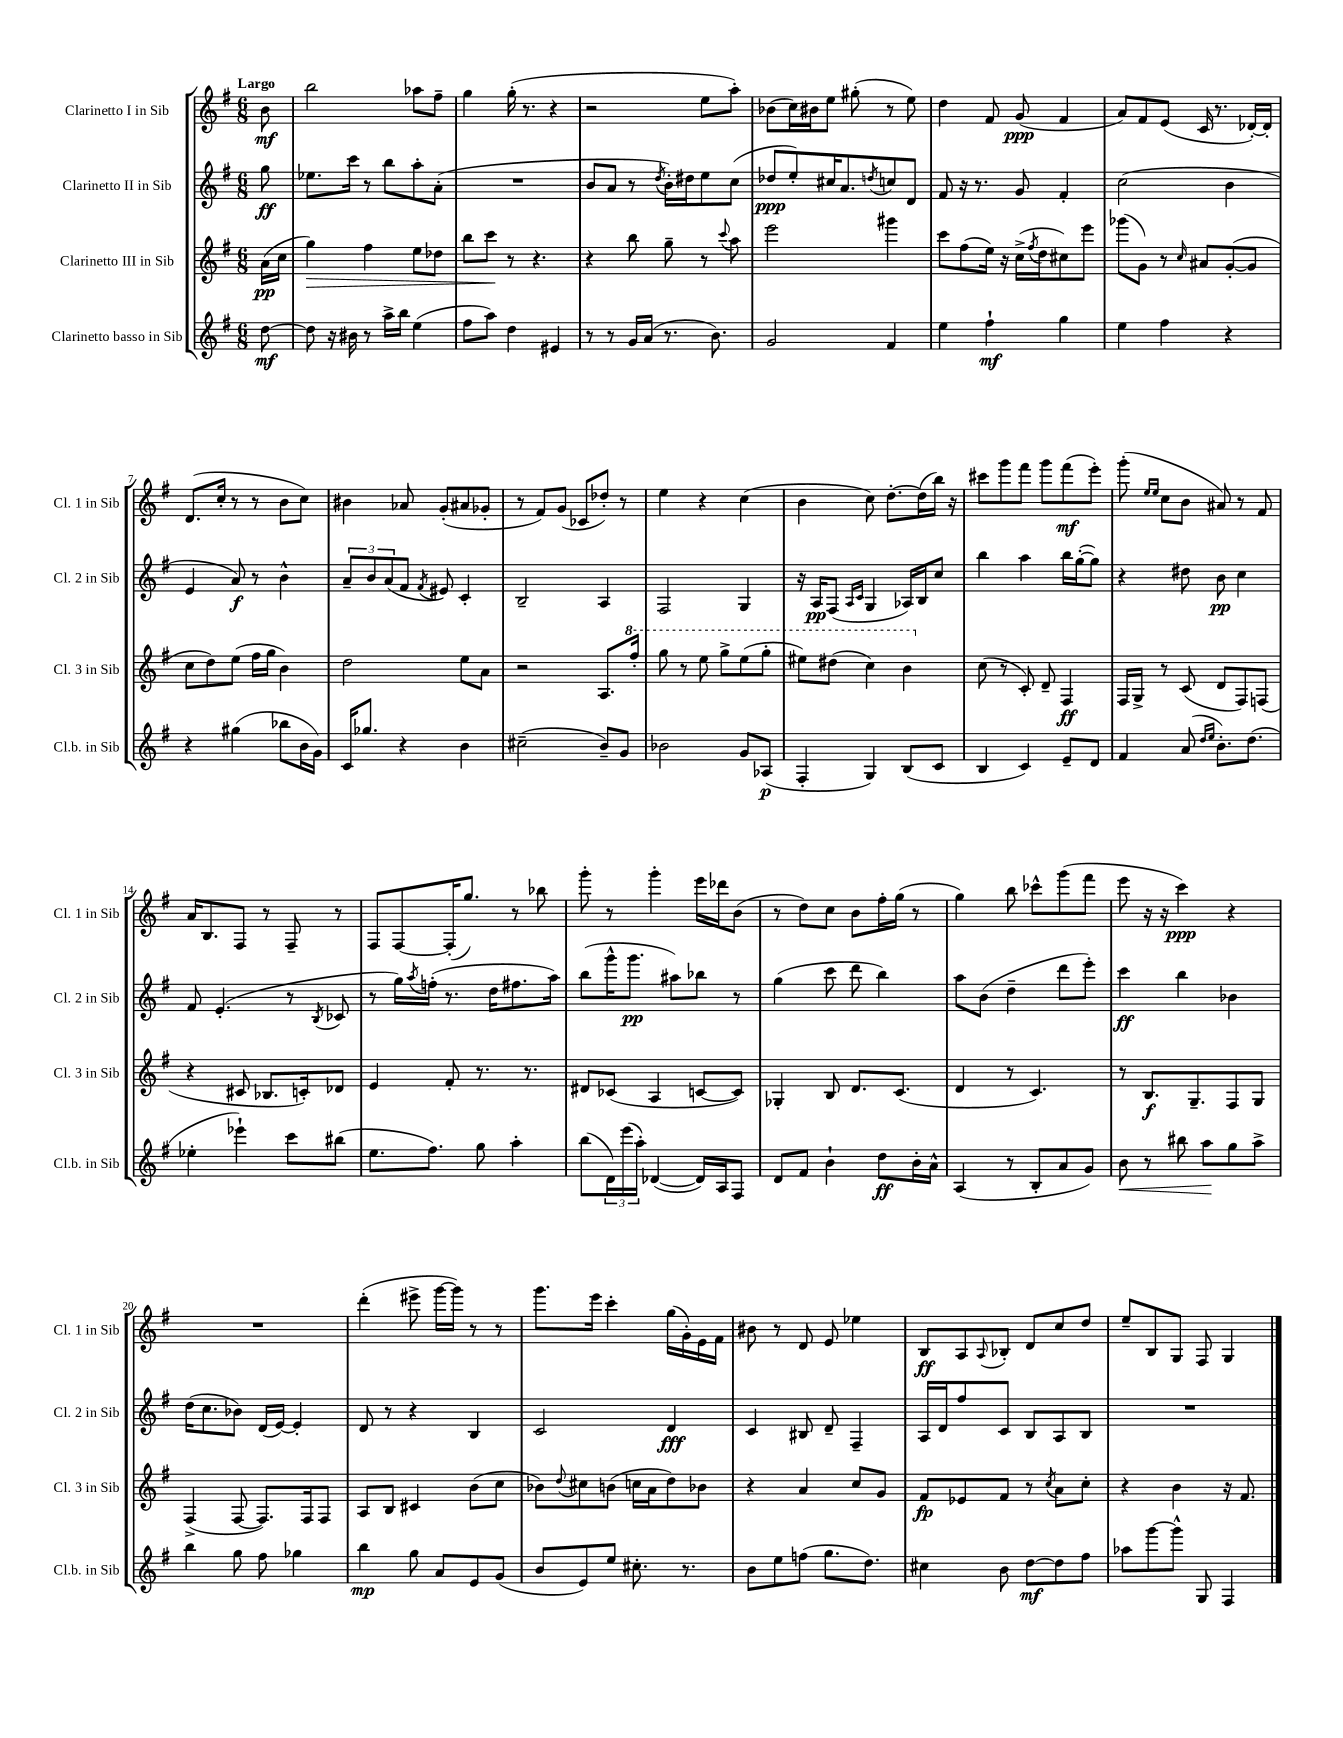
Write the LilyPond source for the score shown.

<<
\new StaffGroup <<
\new Staff = "s0" \with { instrumentName = "Clarinetto I in Sib" shortInstrumentName = "Cl. 1 in Sib" } {
    \clef treble \key g \major \numericTimeSignature \time 6/8 \partial 8 \tempo "Largo"
    b'8\mf |
    b''2 aes''8 fis''8-- |
    g''4 g''16-.( r8. r4 |
    r2 e''8 a''8-.) |
    bes'8( c''16) bis'16 e''8 gis''8-.( r8 e''8) |
    d''4 fis'8 g'8\ppp( fis'4 |
    a'8) fis'8 e'8( c'16 r8. des'16~-.) des'16-. |
    d'8.( c''16-. r8 r8 b'8 c''8) |
    bis'4 aes'8 g'8-.( ais'8 ges'8-. |
    r8 fis'8) g'8( ces'8 des''8-.) r8 |
    e''4 r4 c''4( |
    b'4 c''8) d''8.~-. d''16( b''16) r16 |
    cis'''8 g'''8 fis'''8 g'''8 fis'''8\mf( e'''8-.) |
    g'''8-.( \grace { e''16 e''16 } c''8 b'8 ais'8) r8 fis'8 |
    a'16 b8. fis8 r8 fis8-- r8 |
    fis8 fis8~ fis16-.( g''8.) r8 bes''8 |
    g'''8-. r8 g'''4-. e'''16 des'''16 b'8( |
    r8 d''8) c''8 b'8 fis''16-. g''16( r8 |
    g''4) b''8 ces'''8-^ g'''8( fis'''8 |
    e'''8 r16 r16 c'''4\ppp) r4 |
    R2. |
    d'''4-.( eis'''8-> g'''16~ g'''16) r8 r8 |
    g'''8. e'''16 c'''4-. g''16( g'16-.) e'16 fis'16 |
    bis'8 r8 d'8 e'8 ees''4 |
    b8\ff a8 \appoggiatura { a8 } bes8-. d'8 c''8 d''8 |
    e''8-- b8 g8 fis8 g4 \bar "|." |
}
\new Staff = "s1" \with { instrumentName = "Clarinetto II in Sib" shortInstrumentName = "Cl. 2 in Sib" } {
    \clef treble \key g \major \numericTimeSignature \time 6/8 \partial 8
    g''8\ff |
    ees''8. c'''16 r8 b''8 a''8-. a'8-.( |
    R2. |
    b'8 a'8 r8 \acciaccatura { d''8 } b'16-.) dis''16 e''8 c''8( |
    des''8\ppp e''8-.) cis''16 a'8. \acciaccatura { d''8 } c''8 d'8 |
    fis'8 r16 r8. g'8 fis'4-. |
    c''2( b'4 |
    e'4 a'8\f) r8 b'4-^ |
    \tuplet 3/2 { a'8-- b'8 a'8( } fis'8 \acciaccatura { fis'8 } eis'8) c'4-. |
    b2-- a4 |
    fis2 g4 |
    r16 a16\pp fis8( \grace { a16 c'16 } g4 aes16) b16 c''8 |
    b''4 a''4 b''16 g''16~-.( g''8) |
    r4 dis''8 b'8\pp c''4 |
    fis'8 e'4.-.( r8 \acciaccatura { b8 } ces'8 |
    r8 g''16) \acciaccatura { a''8 } f''16-.( r8. d''16 fis''8. a''16) |
    b''8( g'''16-^ g'''8.\pp ais''8) bes''8 r8 |
    g''4( c'''8 d'''8 b''4) |
    a''8 b'8( d''4-- d'''8 e'''8-.) |
    c'''4\ff b''4 bes'4 |
    d''16( c''8. bes'8) d'16( e'16~) e'4-. |
    d'8 r8 r4 b4 |
    c'2 d'4\fff |
    c'4 bis8 d'8-- fis4-- |
    a16 d'16 fis''8 c'8 b8 a8 b8 |
    R2. \bar "|." |
}
\new Staff = "s2" \with { instrumentName = "Clarinetto III in Sib" shortInstrumentName = "Cl. 3 in Sib" } {
    \clef treble \key g \major \numericTimeSignature \time 6/8 \partial 8
    a'16\pp( c''16 |
    g''4\>) fis''4 e''8 des''8 |
    b''8 c'''8\! r8 r4. |
    r4 b''8 g''8-- r8 \appoggiatura { c'''8 } a''8 |
    e'''2 gis'''4 |
    c'''8 fis''8( e''16) r16 c''16->( \acciaccatura { fis''8 } d''16 cis''8) e'''8 |
    ges'''8( g'8) r8 \grace { c''16 } ais'8 g'8~-.( g'8 |
    c''8 d''8) e''8( fis''16 g''16 b'4) |
    d''2 e''8 a'8 |
    r2 a8. \ottava #1 fis'''16-. |
    g'''8 r8 e'''8 g'''8-> e'''8( g'''8-. |
    eis'''8) dis'''8( c'''4) b''4 \ottava #0 |
    c''8( r8 c'8-.) d'8-- fis4\ff |
    fis16 g16-> r8 c'8( d'8 fis8) f8( |
    r4 cis'8 bes8. c'16-.) des'8 |
    e'4 fis'8-. r8. r8. |
    dis'8 ces'8( a4 c'8~ c'8) |
    ges4-. b8 d'8. c'8.( |
    d'4 r8 c'4.) |
    r8 b8.\f g8.-- fis8 g8 |
    fis4->( fis8~ fis8.) fis16 fis8 |
    a8 b8 cis'4 b'8( c''8 |
    bes'8) \appoggiatura { d''8 } cis''8 b'8( c''16 a'16 d''8) bes'8 |
    r4 a'4 c''8 g'8 |
    fis'8\fp ees'8 fis'8 r8 \acciaccatura { c''8 } a'8 c''8-. |
    r4 b'4 r16 fis'8. \bar "|." |
}
\new Staff = "s3" \with { instrumentName = "Clarinetto basso in Sib" shortInstrumentName = "Cl.b. in Sib" } {
    \clef treble \key g \major \numericTimeSignature \time 6/8 \partial 8
    d''8~\mf |
    d''8 r16 bis'16 r8 a''16-> b''16 e''4( |
    fis''8 a''8) d''4 eis'4 |
    r8 r8 g'16 a'16( r8. b'8.) |
    g'2 fis'4 |
    e''4 fis''4-!\mf g''4 |
    e''4 fis''4 r4 |
    r4 gis''4( bes''8 b'16 g'16) |
    c'16 ges''8. r4 b'4 |
    cis''2--( b'8--) g'8 |
    bes'2 g'8 aes8\p( |
    fis4-. g4) b8( c'8 |
    b4 c'4) e'8-- d'8 |
    fis'4 a'8( \grace { d''16 e''16 } b'8.-.) d''8.( |
    ees''4-. ees'''4-!) c'''8 bis''8( |
    e''8. fis''8.) g''8 a''4-. |
    b''8( \tuplet 3/2 { d'16) e'''16( a''16-.) } des'4~( des'16) a16 fis8 |
    d'8 fis'8 b'4-! d''8\ff b'16-. a'16-^ |
    a4( r8 b8-. a'8 g'8) |
    b'8\< r8 bis''8 a''8\! g''8 a''8-> |
    b''4 g''8 fis''8 ges''4 |
    b''4\mp g''8 a'8 e'8 g'8( |
    b'8 e'8) e''8 cis''8.-. r8. |
    b'8 e''8 f''8( g''8. d''8.) |
    cis''4 b'8 d''8~\mf d''8 fis''8 |
    aes''8 g'''8~ g'''8-^ g8 fis4 \bar "|." |
}
>>
>>
